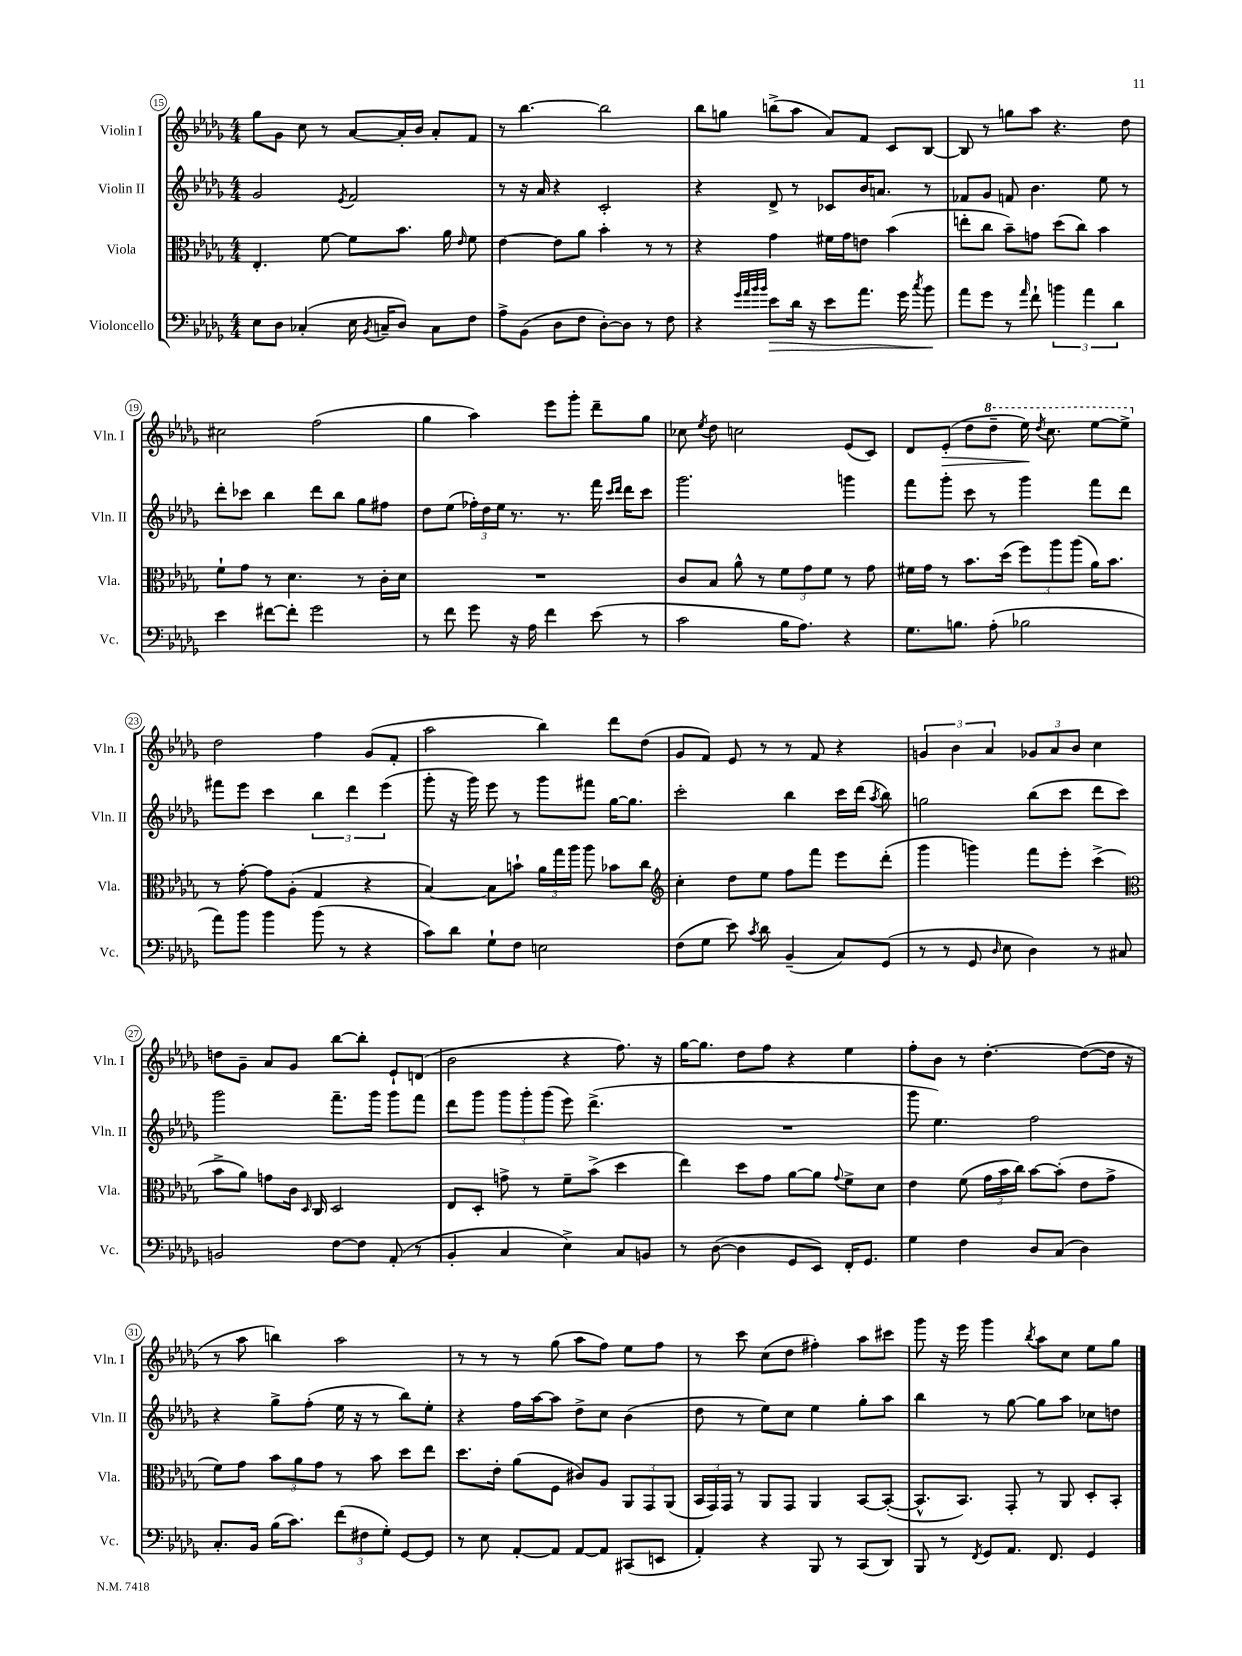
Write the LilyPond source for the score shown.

<<
\new StaffGroup <<
\new Staff = "s0" \with { instrumentName = "Violin I" shortInstrumentName = "Vln. I" } {
    \clef treble \key des \major \numericTimeSignature \time 4/4
    \autoBeamOff ges''8[ ges'8] c''8 r8 aes'8[~ aes'16-. bes'16] aes'8[-. f'8] |
    r8 bes''4.~ bes''2 |
    bes''8[ g''8] b''8[->( aes''8] aes'8[) f'8] c'8[ bes8]~ |
    bes8 r8 g''8[ aes''8] r4. des''8 |
    cis''2 f''2( |
    ges''4 aes''4) ees'''8[ ges'''8]-. des'''8[-- ges''8] |
    ces''8 \acciaccatura { ees''8 } des''8 c''2 ees'8[( c'8]) |
    des'8[ ees'8]-.\>( des''8[ \ottava #1 des'''8]-- ees'''16\!) \acciaccatura { des'''8 } c'''8. ees'''8[~ ees'''8]-> \ottava #0 |
    des''2 f''4 ges'8[( f'8]-. |
    aes''2 bes''4) des'''8[ des''8]( |
    ges'8[ f'8]) ees'8 r8 r8 f'8 r4 |
    \tuplet 3/2 { g'4 bes'4 aes'4 } \tuplet 3/2 { ges'8[ aes'8 bes'8] } c''4 |
    d''8[ ges'8]-- aes'8[ ges'8] bes''8[~ bes''8]-. ees'8[-! d'8]( |
    bes'2 r4 f''8.) r16 |
    ges''16[~ ges''8.] des''8[ f''8] r4 ees''4 |
    f''8[-. bes'8] r8 des''4.~-. des''8[~( des''16] r16 |
    r8 aes''8 b''4) aes''2 |
    r8 r8 r8 ges''8( aes''8[ f''8]) ees''8[ f''8] |
    r8 c'''8 c''8[( des''8] fis''4-.) aes''8[ cis'''8] |
    ges'''8 r16 ees'''16 ges'''4 \acciaccatura { bes''8 } aes''8[ c''8] ees''8[ ges''8] \bar "|." |
}
\new Staff = "s1" \with { instrumentName = "Violin II" shortInstrumentName = "Vln. II" } {
    \clef treble \key des \major \numericTimeSignature \time 4/4
    \autoBeamOff ges'2 \acciaccatura { ees'8 } f'2 |
    r8 r16 aes'16 r4 c'2-. |
    r4 des'8-> r8 ces'8[ bes'16 a'8.] r8 |
    fes'8[ ges'8] f'8 bes'4. ees''8 r8 |
    des'''8[-. ces'''8] bes''4 des'''8[ bes''8] ges''8[ fis''8] |
    des''8[ ees''8]( \tuplet 3/2 { fes''16[-.) des''16 ees''16] } r8. r8. f'''16 \grace { c'''16[ des'''16] } des'''16[ c'''8] |
    ges'''2. g'''4 |
    f'''8[ ges'''8]-. c'''8 r8 ges'''4 f'''8[ des'''8] |
    fis'''8[ ees'''8] c'''4 \tuplet 3/2 { bes''4 des'''4 ees'''4( } |
    ges'''8-. r16 ges'''16) ees'''8 r8 ges'''8[ fis'''8] ges''16[~ ges''8.] |
    c'''2-. bes''4 c'''16[ des'''16]( \acciaccatura { aes''8 } bes''8) |
    g''2 bes''8[( c'''8] des'''8[ c'''8]) |
    ges'''2 f'''8.[-- ges'''16] ges'''8[ f'''8] |
    des'''8[ ges'''8] \tuplet 3/2 { ges'''8[ ges'''8-. ges'''8]( } ees'''8) des'''4.->( |
    R1 |
    ges'''8 ees''4.) f''2 |
    r4 ges''8[-> f''8]-.( ees''16 r16 r8 bes''8[) ees''8]-. |
    r4 f''16[ aes''16~ aes''8] des''8[-> c''8] bes'4( |
    des''8 r8 ees''8[) c''8] ees''4 ges''8[-. aes''8] |
    bes''4 r8 ges''8~ ges''8[ aes''8] ces''8[ d''8] \bar "|." |
}
\new Staff = "s2" \with { instrumentName = "Viola" shortInstrumentName = "Vla." } {
    \clef alto \key des \major \numericTimeSignature \time 4/4
    \autoBeamOff ees4.-. f'8~ f'8[ bes'8.] aes'16 \grace { ees'16 } f'8 |
    ees'4~ ees'8[ aes'8] bes'4-. r8 r8 |
    r4 ges'4 fis'16[ ges'16 e'8] bes'4( |
    e''8[-. c''8] bes'8[--) g'8] des''8[( c''8]) bes'4 |
    f'8[-! ges'8] r8 des'4. r8 c'16[-. des'16] |
    R1 |
    c'8[ bes8] aes'8-^ r8 \tuplet 3/2 { f'8[ ges'8 f'8] } r8 ges'8 |
    fis'16[ ges'16] r8 bes'8.[ des''16]( \tuplet 3/2 { f''8[) aes''8 aes''8]( } aes'16[) bes'8.] |
    r8 ges'8~-. ges'8[ aes8]-.( ges4 r4 |
    bes4~) bes8[ b'8]-! \tuplet 3/2 { aes'16[ ges''16 aes''16] } aes''8 bes'8[ c''8] |
    \clef treble c''4-. des''8[ ees''8] f''8[ f'''8] ees'''8[ des'''8]-.( |
    ges'''4 g'''4) f'''8[ ees'''8]-. c'''4->( |
    \clef alto bes'8[-> aes'8]) g'8[ c'16] \grace { des16 } c16 des2 |
    ees8[ des8]-. g'8-> r8 f'8[-- bes'8]->( des''4 |
    ees''4) des''8[ ges'8] aes'8[~ aes'8] \appoggiatura { ges'8 } f'8[-> des'8] |
    ees'4 f'8( \tuplet 3/2 { ges'16[ bes'16 c''16]) } bes'8[~ bes'8]-.( ees'8[ ges'8]-> |
    f'8[) ges'8] \tuplet 3/2 { bes'8[ aes'8 ges'8] } r8 bes'8 des''8[ ees''8] |
    des''8.[ ees'16]-. aes'8[( f8] cis'8[) aes8] \tuplet 3/2 { aes,8[ ges,8 aes,8]( } |
    \tuplet 3/2 { bes,16[ ges,16) ges,16] } r8 aes,8[ ges,8] aes,4 bes,8[~ bes,8]~-.( |
    bes,8.[-^ bes,8.]) ges,8-. r8 aes,8 des8[-. bes,8]-. \bar "|." |
}
\new Staff = "s3" \with { instrumentName = "Violoncello" shortInstrumentName = "Vc." } {
    \clef bass \key des \major \numericTimeSignature \time 4/4
    \autoBeamOff ees8[ des8] ces4-.( ees16 \acciaccatura { bes,8 } c16[-- des8]) c8[ f8] |
    aes8[-> bes,8]( des8[ f8] des8[~-.) des8] r8 f8 |
    r4 \grace { ges'32[ aes'32 bes'32 bes'32] } ees'8[\> des'16] r16 ees'8[ aes'8.] ges'16 \acciaccatura { c''8 } bes'8\! |
    aes'8[ ges'8] r8 \grace { aes'16 } f'8-! \tuplet 3/2 { b'4 aes'4 des'4 } |
    ees'4 fis'8[~ fis'8]-. ges'2 |
    r8 f'8 ges'8 r16 aes16 f'4 ees'8( r8 |
    c'2 bes16[ aes8.]) r4 |
    ges8.[ b8.] aes8-.( bes2 |
    aes'8[) bes'8] bes'4 bes'8( r8 r4 |
    c'8[) des'8] ges8[-! f8] e2 |
    f8[( ges8] ees'8) \acciaccatura { c'8 } des'8 bes,4--( c8[) ges,8]( |
    r8 r8 ges,8 \grace { des16 } ees8 des4) r8 cis8 |
    b,2 f8[~ f8] aes,8-.( r8 |
    bes,4-. c4 ees4->) c8[ b,8] |
    r8 des8~( des4 ges,8[ ees,8]) f,16[-. ges,8.] |
    ges4 f4 des8[ c8]( des4) |
    c8.[-. bes,16] bes16[( c'8.]) \tuplet 3/2 { f'8[( fis8 ges8]-.) } ges,8[~ ges,8] |
    r8 ees8 aes,8[~-. aes,8] aes,8[~ aes,8] cis,8[( e,8] |
    aes,4-.) r4 bes,,8 r8 c,8[( des,8]) |
    bes,,8 r8 \acciaccatura { f,8 } ges,8[ aes,8.] f,8. ges,4 \bar "|." |
}
>>
>>
\layout { \context { \Score currentBarNumber = #15 \override BarNumber.stencil = #(make-stencil-circler 0.1 0.3 ly:text-interface::print) } }
